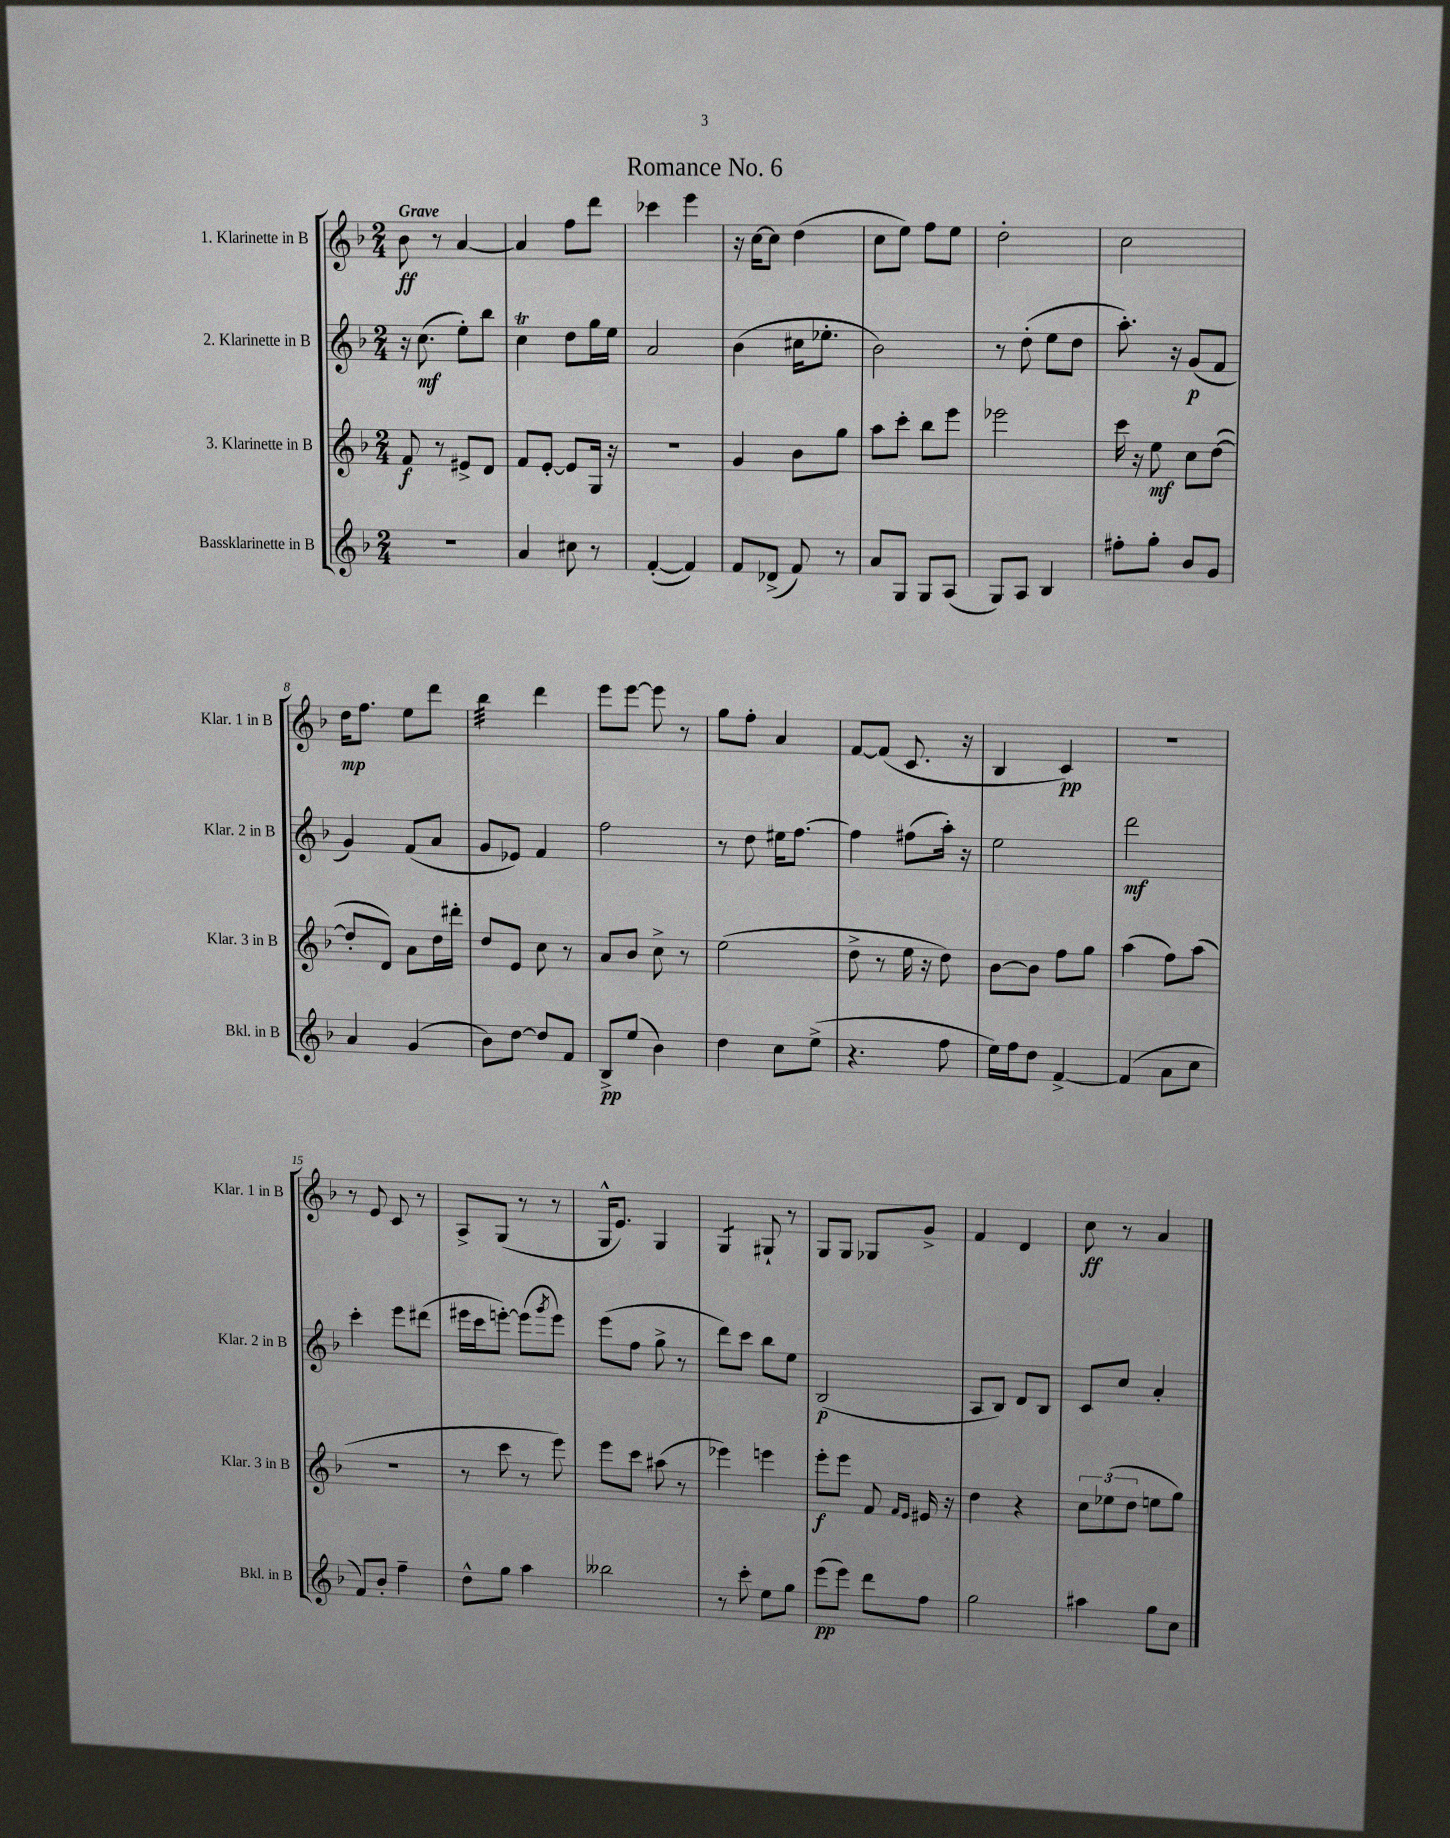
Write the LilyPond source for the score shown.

\header { title = "Romance No. 6" }
<<
\new StaffGroup <<
\new Staff = "s0" \with { instrumentName = "1. Klarinette in B" shortInstrumentName = "Klar. 1 in B" } {
    \clef treble \key f \major \numericTimeSignature \time 2/4 \tempo "Grave"
    bes'8\ff r8 a'4~ |
    a'4 f''8 d'''8 |
    ces'''4 e'''4 |
    r16 c''16~ c''8 d''4( |
    c''8 e''8) f''8 e''8 |
    d''2-. |
    c''2 |
    d''16\mp f''8. e''8 d'''8 |
    bes''4:32 d'''4 |
    e'''8 e'''8~ e'''8 r8 |
    g''8 f''8-. a'4 |
    f'8~ f'8( c'8. r16 |
    bes4 c'4\pp) |
    R2 |
    r8 e'8 c'8 r8 |
    a8-> g8( r8 r8 |
    g16-^ e'8.) g4 |
    g4:8 gis8-! r8 |
    g8 g8 ges8 g'8-> |
    f'4 d'4 |
    c''8\ff r8 a'4 \bar "|." |
}
\new Staff = "s1" \with { instrumentName = "2. Klarinette in B" shortInstrumentName = "Klar. 2 in B" } {
    \clef treble \key f \major \numericTimeSignature \time 2/4
    r16 c''8.\mf( e''8-.) bes''8 |
    c''4\trill d''8 g''16 e''16 |
    a'2 |
    bes'4( cis''16 ees''8.-. |
    bes'2) |
    r8 d''8-.( e''8 d''8 |
    a''8.-.) r16 g'8\p( f'8 |
    g'4) f'8( a'8 |
    g'8 ees'8) f'4 |
    f''2 |
    r8 d''8 eis''16 f''8.~ |
    f''4 fis''8( a''16-.) r16 |
    e''2 |
    d'''2\mf |
    c'''4-. e'''8 dis'''8( |
    eis'''16 c'''16 e'''8~-.) e'''8( \acciaccatura { g'''8 } e'''8) |
    e'''8( f''8 g''8-> r8 |
    d'''8) c'''8 bes''8 e''8 |
    bes2\p( |
    a8 bes8) d'8 bes8 |
    c'8 c''8 a'4-. \bar "|." |
}
\new Staff = "s2" \with { instrumentName = "3. Klarinette in B" shortInstrumentName = "Klar. 3 in B" } {
    \clef treble \key f \major \numericTimeSignature \time 2/4
    f'8\f r8 eis'8-> d'8 |
    f'8 e'8~-. e'8 g16 r16 |
    r2 |
    g'4 bes'8 g''8 |
    a''8 c'''8-. bes''8 e'''8 |
    ees'''2 |
    c'''16 r16 e''8\mf c''8 d''8~( |
    d''8-. d'8) a'8 d''16 dis'''16-. |
    d''8 e'8 c''8 r8 |
    a'8 bes'8 c''8-> r8 |
    e''2( |
    d''8-> r8 e''16 r16 d''8) |
    bes'8~ bes'8 f''8 g''8 |
    a''4( f''8) a''8( |
    R2 |
    r8 c'''8 r8 e'''8) |
    e'''8 c'''8 ais''8( r8 |
    ees'''4) e'''4 |
    e'''8-.\f e'''8 f'8 \grace { f'16 e'16 } eis'16 r16 |
    d''4 r4 |
    \tuplet 3/2 { c''8 ees''8( d''8 } e''8 g''8) \bar "|." |
}
\new Staff = "s3" \with { instrumentName = "Bassklarinette in B" shortInstrumentName = "Bkl. in B" } {
    \clef treble \key f \major \numericTimeSignature \time 2/4
    R2 |
    a'4 cis''8 r8 |
    f'4~-.( f'4) |
    f'8 des'8->( f'8) r8 |
    a'8 g8 g8 a8( |
    g8) a8 bes4 |
    fis''8-. g''8-. bes'8 g'8 |
    a'4 g'4( |
    bes'8) d''8~ d''8 f'8 |
    bes8->\pp e''8( bes'4) |
    d''4 c''8 e''8->( |
    r4. f''8 |
    e''16) f''16 d''8 f'4~-> |
    f'4( a'8 c''8 |
    f'8) bes'8-. f''4-- |
    d''8-^ g''8 a''4 |
    beses''2 |
    r8 c'''8-. e''8 g''8 |
    e'''8\pp( e'''8) d'''8 f''8 |
    g''2 |
    ais''4 g''8 c''8 \bar "|." |
}
>>
>>
